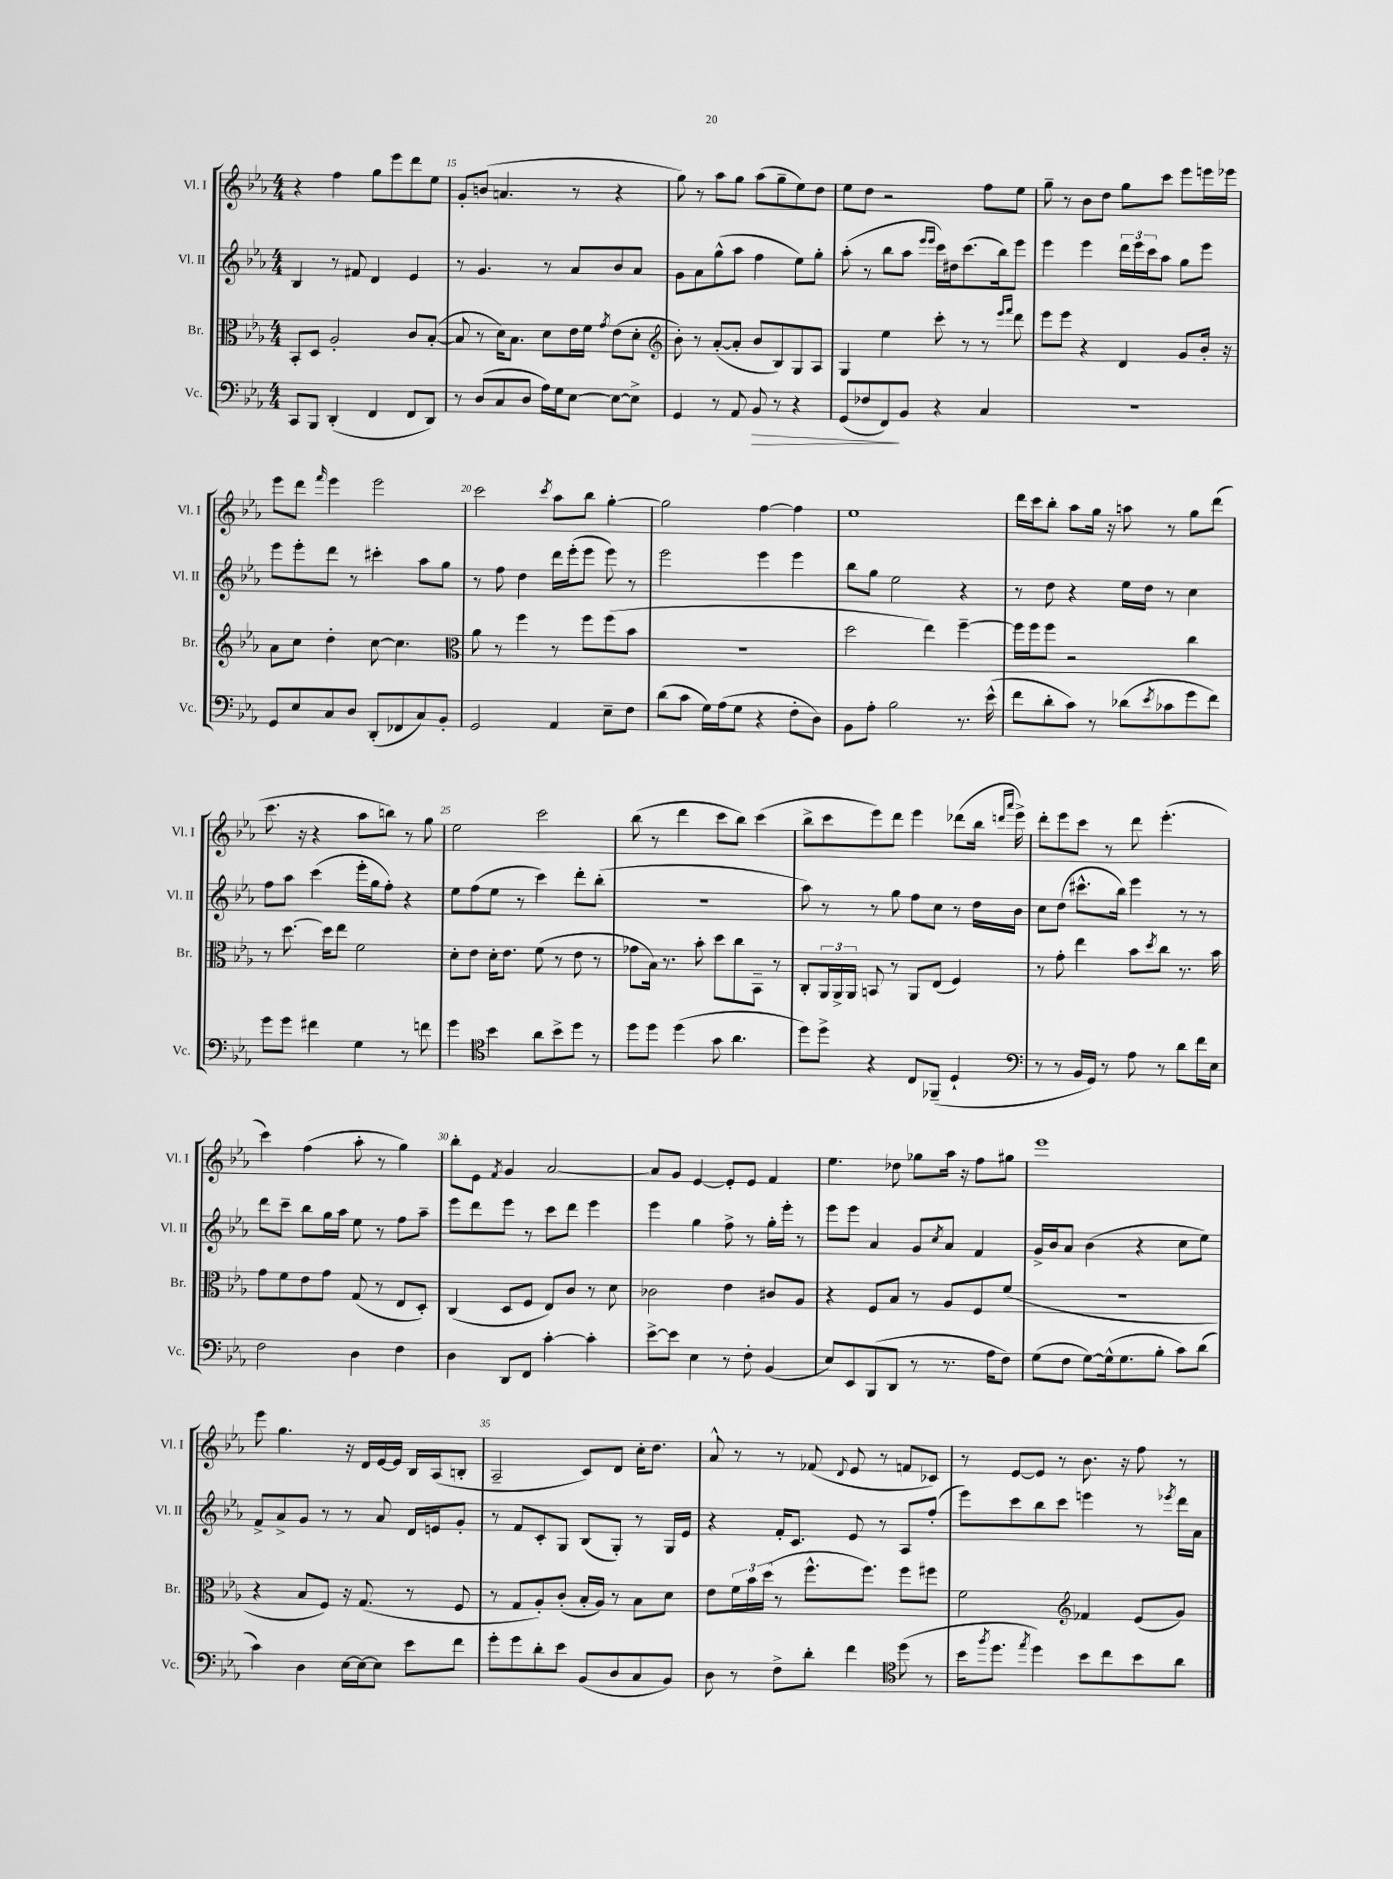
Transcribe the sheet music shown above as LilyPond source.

<<
\new StaffGroup <<
\new Staff = "s0" \with { instrumentName = "Vl. I" shortInstrumentName = "Vl. I" } {
    \clef treble \key ees \major \numericTimeSignature \time 4/4
    r4 f''4 g''8 ees'''8 d'''8 ees''8 |
    g'8-. b'8( a'4. r8 r4 |
    g''8) r8 aes''8 g''8 aes''8( g''8-- ees''8) d''8 |
    ees''8 d''8 r2 f''8 ees''8 |
    g''8-- r8 bes'8 d''8 g''8 c'''8 ees'''8 e'''16 ees'''16 |
    ees'''8 d'''8 \grace { f'''16 } ees'''4 ees'''2 |
    c'''2 \acciaccatura { c'''8 } aes''8 bes''8 g''4~-. |
    g''2 f''4~ f''4 |
    ees''1 |
    d'''16 c'''16 bes''8-. aes''8 g''16 r16 a''8 r8 g''8 d'''8( |
    c'''8. r16 r4 aes''8 b''8) r8 g''8 |
    ees''2 c'''2 |
    bes''8( r8 d'''4 c'''8 bes''8) c'''4( |
    bes''8-> c'''8 ees'''8) d'''8 ees'''4 des'''8( bes''16 \grace { d'''16 aes'''16 } ees'''16->) |
    d'''8-. ees'''8 c'''8 r8 d'''8 ees'''4.-.( |
    c'''4) f''4( aes''8-. r8 g''4) |
    bes''8-. ees'8 \acciaccatura { f'8 } g'4 aes'2~ |
    aes'8 g'8 ees'4~ ees'8-. ees'8 f'4 |
    ees''4. des''8 ges''8 aes''16 r16 f''8 gis''8 |
    ees'''1 |
    ees'''8 g''4. r16 d'16 ees'16~ ees'16 bes16 aes16( b8-. |
    aes2-- c'8) d'8 c''16-. d''8. |
    aes'8-^ r8 r8 fes'8( \appoggiatura { d'8 } ees'8 r8 f'8 ces'8) |
    r8 ees'8~ ees'8 r8 bes'8. r16 f''8 r8 \bar "|." |
}
\new Staff = "s1" \with { instrumentName = "Vl. II" shortInstrumentName = "Vl. II" } {
    \clef treble \key ees \major \numericTimeSignature \time 4/4
    bes4 r8 fis'8 d'4 ees'4 |
    r8 g'4. r8 aes'8 bes'8 aes'8 |
    g'8 aes'8 g''8-^( aes''8 f''4 ees''8) g''8-. |
    aes''8-.( r8 bes''8 aes''8 \grace { ees'''16 ees'''16 } c'''16) dis''16 c'''8.( bes''16) ees'''8 |
    ees'''4 ees'''4 \tuplet 3/2 { d'''16 ees'''16 c'''16 } aes''8 g''8 ees'''8 |
    ees'''8 ees'''8-. d'''8 r8 cis'''4-. aes''8 g''8 |
    r8 f''8 d''4 d'''16 ees'''16-.( ees'''8 ees'''8) r8 |
    ees'''2 ees'''4 ees'''4 |
    bes''8 g''8 ees''2 r4 |
    r8 d''8 r4 ees''16 d''16 r8 c''4 |
    f''8 aes''8 c'''4( ees'''16-. g''16 f''8-.) r4 |
    ees''8 f''8( ees''8 r8 c'''4) d'''8-. bes''8-.( |
    R1 |
    aes''8) r8 r8 g''8 f''8 c''8 r8 d''16 bes'16 |
    c''8 d''8( cis'''8.-^ bes''16) ees'''4 r8 r8 |
    d'''8 c'''8-- bes''8 g''16 aes''16 ees''8 r8 f''8 aes''8-- |
    ees'''8 d'''8 ees'''8 r8 c'''8 d'''8 ees'''4 |
    ees'''4 g''4 f''8-> r8 g''16-. ees'''16-. r8 |
    ees'''8 ees'''8 aes'4 g'8 \acciaccatura { c''8 } aes'8 f'4 |
    g'16-> bes'16 aes'8 bes'4( r4 c''8 ees''8) |
    f'8-> aes'8-> g'8 r8 r8 aes'8 d'16 e'16 g'8-. |
    r8 f'8 c'8-. g8 bes8( g8-.) r8 g16 ees'16 |
    r4 f'16-. c'8. ees'8 r8 aes8 f''8-.( |
    ees'''8) c'''8 bes''8 c'''8 e'''4 r8 \acciaccatura { ees'''8 } d'''16 aes'16 \bar "|." |
}
\new Staff = "s2" \with { instrumentName = "Br." shortInstrumentName = "Br." } {
    \clef alto \key ees \major \numericTimeSignature \time 4/4
    bes,8-. d8 aes2-. c'8 bes8~-.( |
    bes8 r8 d'16) bes8. d'8 ees'16 f'16 \acciaccatura { g'8 } ees'8( d'8-. |
    \clef treble bes'8-.) r8 aes'8~-.( aes'8-. bes'8 bes8) g8 aes8 |
    g4 ees''4 c'''8-. r8 r8 \grace { ees'''16 f'''16 } d'''8 |
    ees'''8 ees'''8 r4 d'4 g'8 bes'16-. r16 |
    aes'8 c''8 d''4-. c''8~ c''4. |
    \clef alto aes'8 r8 f''4 r8 f''8 f''8( bes'8 |
    R1 |
    d''2 ees''4) f''4~-- |
    f''16 f''16 f''8 r2 c''4 |
    r8 d''8.~ d''16 ees''8 f'2 |
    d'8-. ees'8 d'16-. ees'8. f'8( r8 ees'8 r8 |
    ges'8 bes16) r8. bes'8-. d''8 c''8 bes,8-- r8 |
    c8-. \tuplet 3/2 { aes,16 aes,16-> aes,16 } b,8 r8 aes,8 ees8( f4) |
    r8 g'8-. ees''4 bes'8 \acciaccatura { d''8 } c''8 r8. bes'16 |
    g'8 f'8 ees'8 g'8 g8( r8 ees8 d8-.) |
    c4( d8 f8 ees8) c'8 r8 d'8 |
    ces'2 ees'4 cis'8 aes8 |
    r4 f8 bes8 r8 aes8 f8 f'8( |
    R1 |
    r4 bes8 f8) r16 g8.( r8 f8 |
    r8 g8 aes8-.) c'8-.( bes16-. aes16) r8 bes8 d'8 |
    ees'8 \tuplet 3/2 { f'16 bes'16 d''16( } r8 f''8.-^ f''8.) f''8 fis''8 |
    f'2 \clef treble fes'4 ees'8( g'8) \bar "|." |
}
\new Staff = "s3" \with { instrumentName = "Vc." shortInstrumentName = "Vc." } {
    \clef bass \key ees \major \numericTimeSignature \time 4/4
    c,8 bes,,8 d,4-.( f,4 f,8 d,8) |
    r8 d8( c8 d8 aes16) g16 ees8~ ees8~ ees8-> |
    g,4 r8 aes,8 bes,8\> r8 r4 |
    g,8( fes8 f,8\!) bes,8 r4 c4 |
    R1 |
    g,8 ees8 c8 d8 d,8-.( fes,8 c8) bes,8-. |
    g,2 aes,4 ees8-- f8 |
    d'8( c'8 g16) aes16( g8 r4 f8-. d8) |
    bes,8 aes8-. bes2 r8. ees'16-^( |
    f'8 d'8-. c'8) r8 des'8( \acciaccatura { ees'8 } ces'8 g'8 f'8) |
    g'8 g'8 fis'4 g4 r8 f'8 |
    g'4 \clef tenor bes'4 aes'8 bes'8-> d''8 r8 |
    d''8 d''8 d''4( g'8 aes'4. |
    d''8) d''8-> r4 c8 fes,8--( d4-! |
    \clef bass r8 r8 bes,16 g,16) r8 aes8 r8 d'8 f'16 ees16 |
    f2 d4 f4 |
    d4 d,8 f,8 c'4~-. c'4-. |
    ees'8~-> ees'8 ees4 r8 f8-. bes,4( |
    ees8) ees,8 bes,,8( d,8 r8 r8. aes16 f8) |
    g8( f8 g8~) g16-^( g8. bes8-. c'8) d'8( |
    c'4) d4 ees16~ ees16~ ees8 ees'8 f'8 |
    g'8-. g'8 d'8-. ees'8 bes,8( d8 c8 bes,8) |
    d8 r8 f8-> d'8-. f'4 \clef tenor d''8( r8 |
    bes'16 \acciaccatura { f''8 } d''8. \acciaccatura { ees''8 } d''4) bes'8 c''8 bes'8 aes'8 \bar "|." |
}
>>
>>
\layout { \context { \Score currentBarNumber = #14 \override BarNumber.break-visibility = ##(#f #t #t) barNumberVisibility = #(every-nth-bar-number-visible 5) } }
